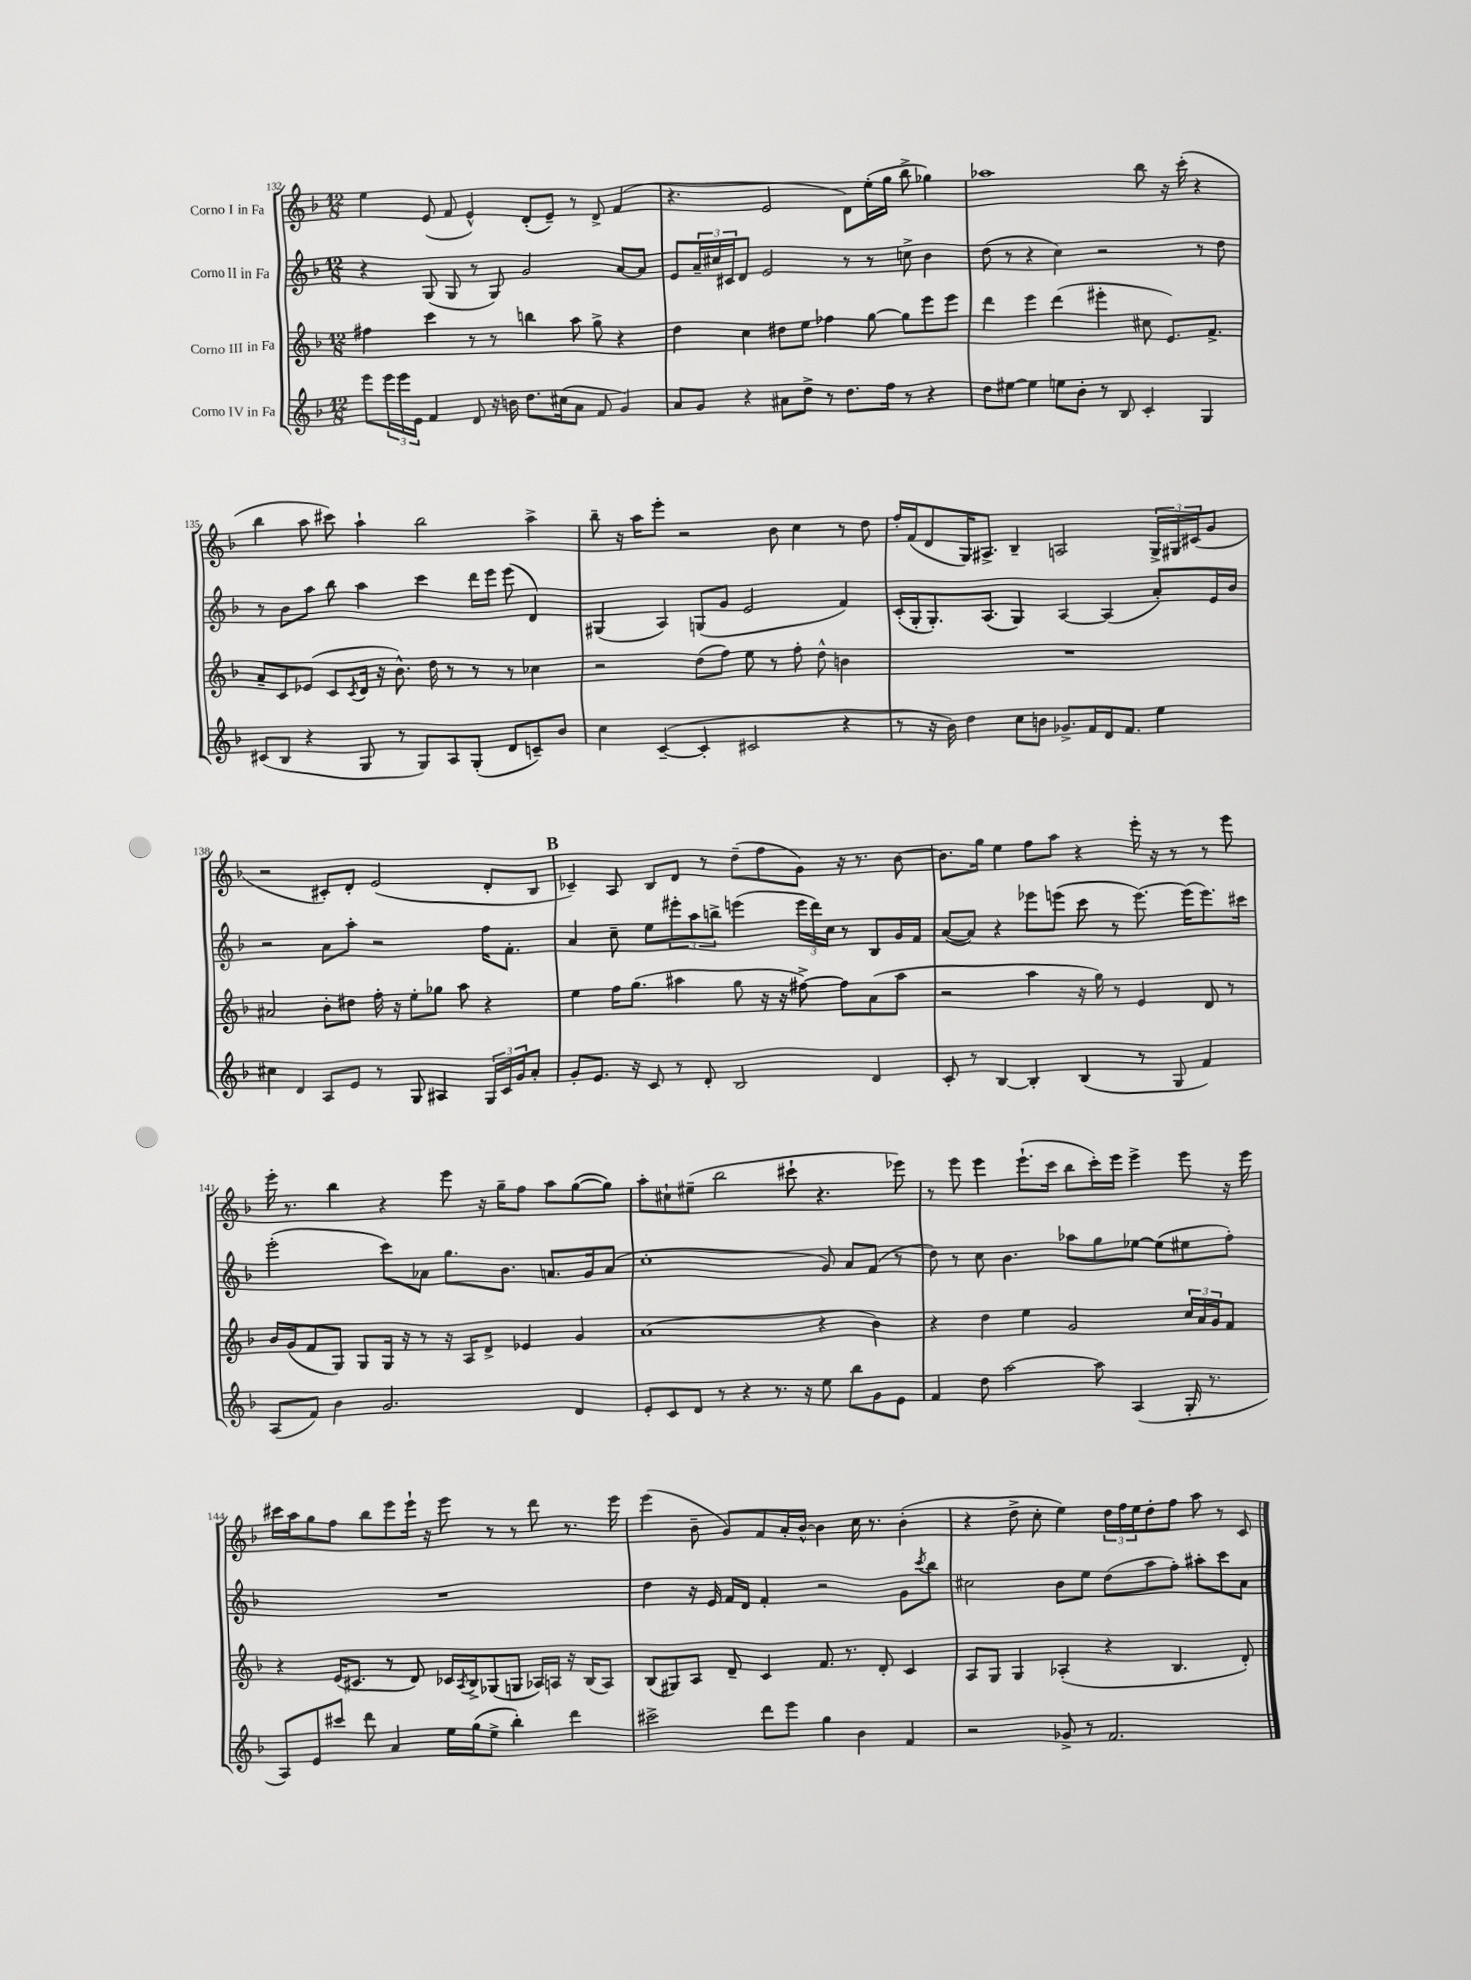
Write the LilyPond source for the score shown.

<<
\new StaffGroup <<
\new Staff = "s0" \with { instrumentName = "Corno I in Fa" } {
    \clef treble \key f \major \numericTimeSignature \time 12/8
    e''4 e'8( f'8 e'4-^) d'8-.( e'8--) r8 d'8-> f'4( |
    r4. e'2 d'8) e''16-.( g''16 bes''8-> ges''4) |
    aes''1 bes''8 r16 c'''16-.( r4 |
    bes''4 a''8 cis'''8) a''4-! bes''2 a''4-> |
    bes''8-- r16 a''16 e'''8-. r2 bes'8 c''4 r8 d''8 |
    f''16-. f'16( d'8 g16) ais8.-> bes4-- a2 \tuplet 3/2 { g16-> gis16 cis'16( } g'8 |
    r2 cis'8-.) d'8-. e'2( d'8-. bes8 |
    \mark \markup { \bold "B" } ces'4--) a8 bes8 d'8 r8 d''8--( f''8 g'8) r16 r8. bes'8~ |
    bes'8. g''16 e''4 f''8 a''8 r4 e'''16-. r16 r8 r8 e'''8 |
    e'''16-. r8. bes''4 r4 e'''8 r16 g''16-- f''8 a''8 g''8~( g''8) |
    a''8-. cis''8-! eis''8--( bes''2 cis'''8-! r4. ees'''8) |
    r8 e'''8 e'''4 e'''8.-!( c'''16 bes''8 c'''16-.) e'''16 e'''4-> e'''8 r16 e'''16 |
    cis'''16 a''16 g''8 f''8 bes''8 e'''8 e'''16-! r16 e'''8 r8 r8 d'''8 r8. e'''16 |
    e'''4( bes'8-- g'8) f'8 a'16-. bes'16~-^ bes'4 c''16 r8. bes'4-.( |
    r4 d''8-> c''8-. e''4) \tuplet 3/2 { d''16 f''16 e''16 } d''8-. f''8 a''8 r8 c'8 \bar "|." |
}
\new Staff = "s1" \with { instrumentName = "Corno II in Fa" } {
    \clef treble \key f \major \numericTimeSignature \time 12/8
    r4 g8( g8 r8 g8) g'2 a'8~ a'8 |
    e'8 \tuplet 3/2 { a'16-- cis''16 cis'16 } d'8 e'2 r8 r8 c''8-> bes'4 |
    d''8( r8 r4 c''4) r2 r8 d''8 |
    r8 bes'8 a''8 bes''8 a''4 c'''4 d'''16 e'''16 e'''8( d'4) |
    gis4( a4) g8( g'8 e'2 f'4) |
    c'16-.( g16-. g8.-.) a8.( g4) a4~ a4( a'8-.) e'16 bes'16 |
    r2 a'8 a''8-. r2 f''16 f'8.-. |
    \mark \markup { \bold "B" } a'4 c''8-- e''8 \tuplet 3/2 { eis'''8-. a''8 b''8-> } e'''4( \tuplet 3/2 { e'''16 d'''16) c''16 } r8 bes8 g'16 f'16 |
    a'8~( a'8) r4 ees'''8 e'''8( c'''8 r8 e'''8.~) e'''16( e'''8.) cis'''16 |
    e'''2-.( c'''8) aes'8 g''8. bes'8. a'8. g'16 a'8( |
    c''1-. g'8) a'8 f'8( r8 |
    d''8) r8 c''8 bes'4. aes''8 g''8 ees''8~ ees''8( eis''8 f''8-.) |
    R1. |
    d''4 r16 e'16 f'16 d'16 f'4-. r2 g'8 \acciaccatura { c'''8 } bes''8 |
    cis''2 bes'8 e''8 d''8( a''8 f''8-.) ais''8-. c'''8 a'8 \bar "|." |
}
\new Staff = "s2" \with { instrumentName = "Corno III in Fa" } {
    \clef treble \key f \major \numericTimeSignature \time 12/8
    fis''4 c'''4 r8 r8 b''4 a''8 g''8-> r4 |
    d''4 c''4 dis''8 e''8 fes''4 g''8~ g''8 e'''8 e'''8 |
    d'''4 e'''4 d'''4( eis'''4-. cis''8 e'8.) f'8.-> |
    a'8-- c'8 ees'8( c'8 \acciaccatura { c'8 } d'16 r16 bes'8.-^) d''16 r8 r8 r8 ces''4 |
    r2 d''8( f''8) e''8 r8 f''8-. d''8-^ b'4 |
    R1. |
    ais'2 bes'8-. dis''8 f''16-. r16 e''8-. ges''8 a''8 r4 |
    \mark \markup { \bold "B" } e''4 f''16 g''8.( ais''4 g''8 r16 r16 fis''8~->) fis''8 a'8( ais''8 |
    r2 a''4 r16 g''16) r8 e'4 d'8 r8 |
    bes'16 g'16( f'8 g8) g8 g16 r16 r8 r16 a16 d'8-> ees'4 g'4 |
    a'1( r4 bes'4) |
    r4 d''4 e''4 g'2 \tuplet 3/2 { c''16 a'16 g'16 } f'8 |
    r4 e'16( cis'8. r8 d'8) ces'16 \acciaccatura { a8 } bes16-> ges8( g8 aes16) a16 r16 bes16( a8) |
    bes8( gis8) a8 d'8-- c'4 f'8. r8. d'8-. c'4 |
    a8 g8 g4 aes4-.( r4 bes4. d'8-.) \bar "|." |
}
\new Staff = "s3" \with { instrumentName = "Corno IV in Fa" } {
    \clef treble \key f \major \numericTimeSignature \time 12/8
    e'''8 \tuplet 3/2 { e'''16 e'''16 e'16 } f'4 d'8 r16 b'16 d''8. cis''16( a'8 f'8 g'4) |
    a'8 g'8 r4 ais'8 d''8-> r8 d''8. f''16 r8 r4 |
    d''8 eis''8~ eis''4 e''8 bes'8-. r8 bes8 c'4-. g4 |
    cis'8( bes8 r4 g8 r8 g8) a8 g8-.( d'8 c'8--) bes'8 |
    c''4 c'4~--( c'4-. cis'2 r4 |
    r8 r16 bes'16) d''4 c''8 b'8 ges'8.-> f'16 d'16 f'8. e''4 |
    cis''4 d'4 a8 e'8 r8 g8 ais4 \tuplet 3/2 { g16 c'16 g'16 } a'8-. |
    \mark \markup { \bold "B" } g'8-. e'8. r16 c'8 r8 d'8-. bes2 d'4 |
    c'8-. r8 bes4~ bes4-. bes4( r8 g8 f'4) |
    a8( f'8) bes'4 g'2. d'4 |
    e'8-. c'8 d'8 r8 r4 r8. r16 e''8 bes''8 g'8 e'8 |
    f'4 d''8 a''2~ a''8 a4( g16-. r8. |
    a8) e'8 cis'''8 d'''8 a'4 e''16 g''16( e''8-> bes''4-.) d'''4 |
    cis'''2-> d'''8 e'''8 g''4 bes'4 f'4 |
    r2 ges'8-> r8 f'2. \bar "|." |
}
>>
>>
\layout { \context { \Score currentBarNumber = #132 } }
